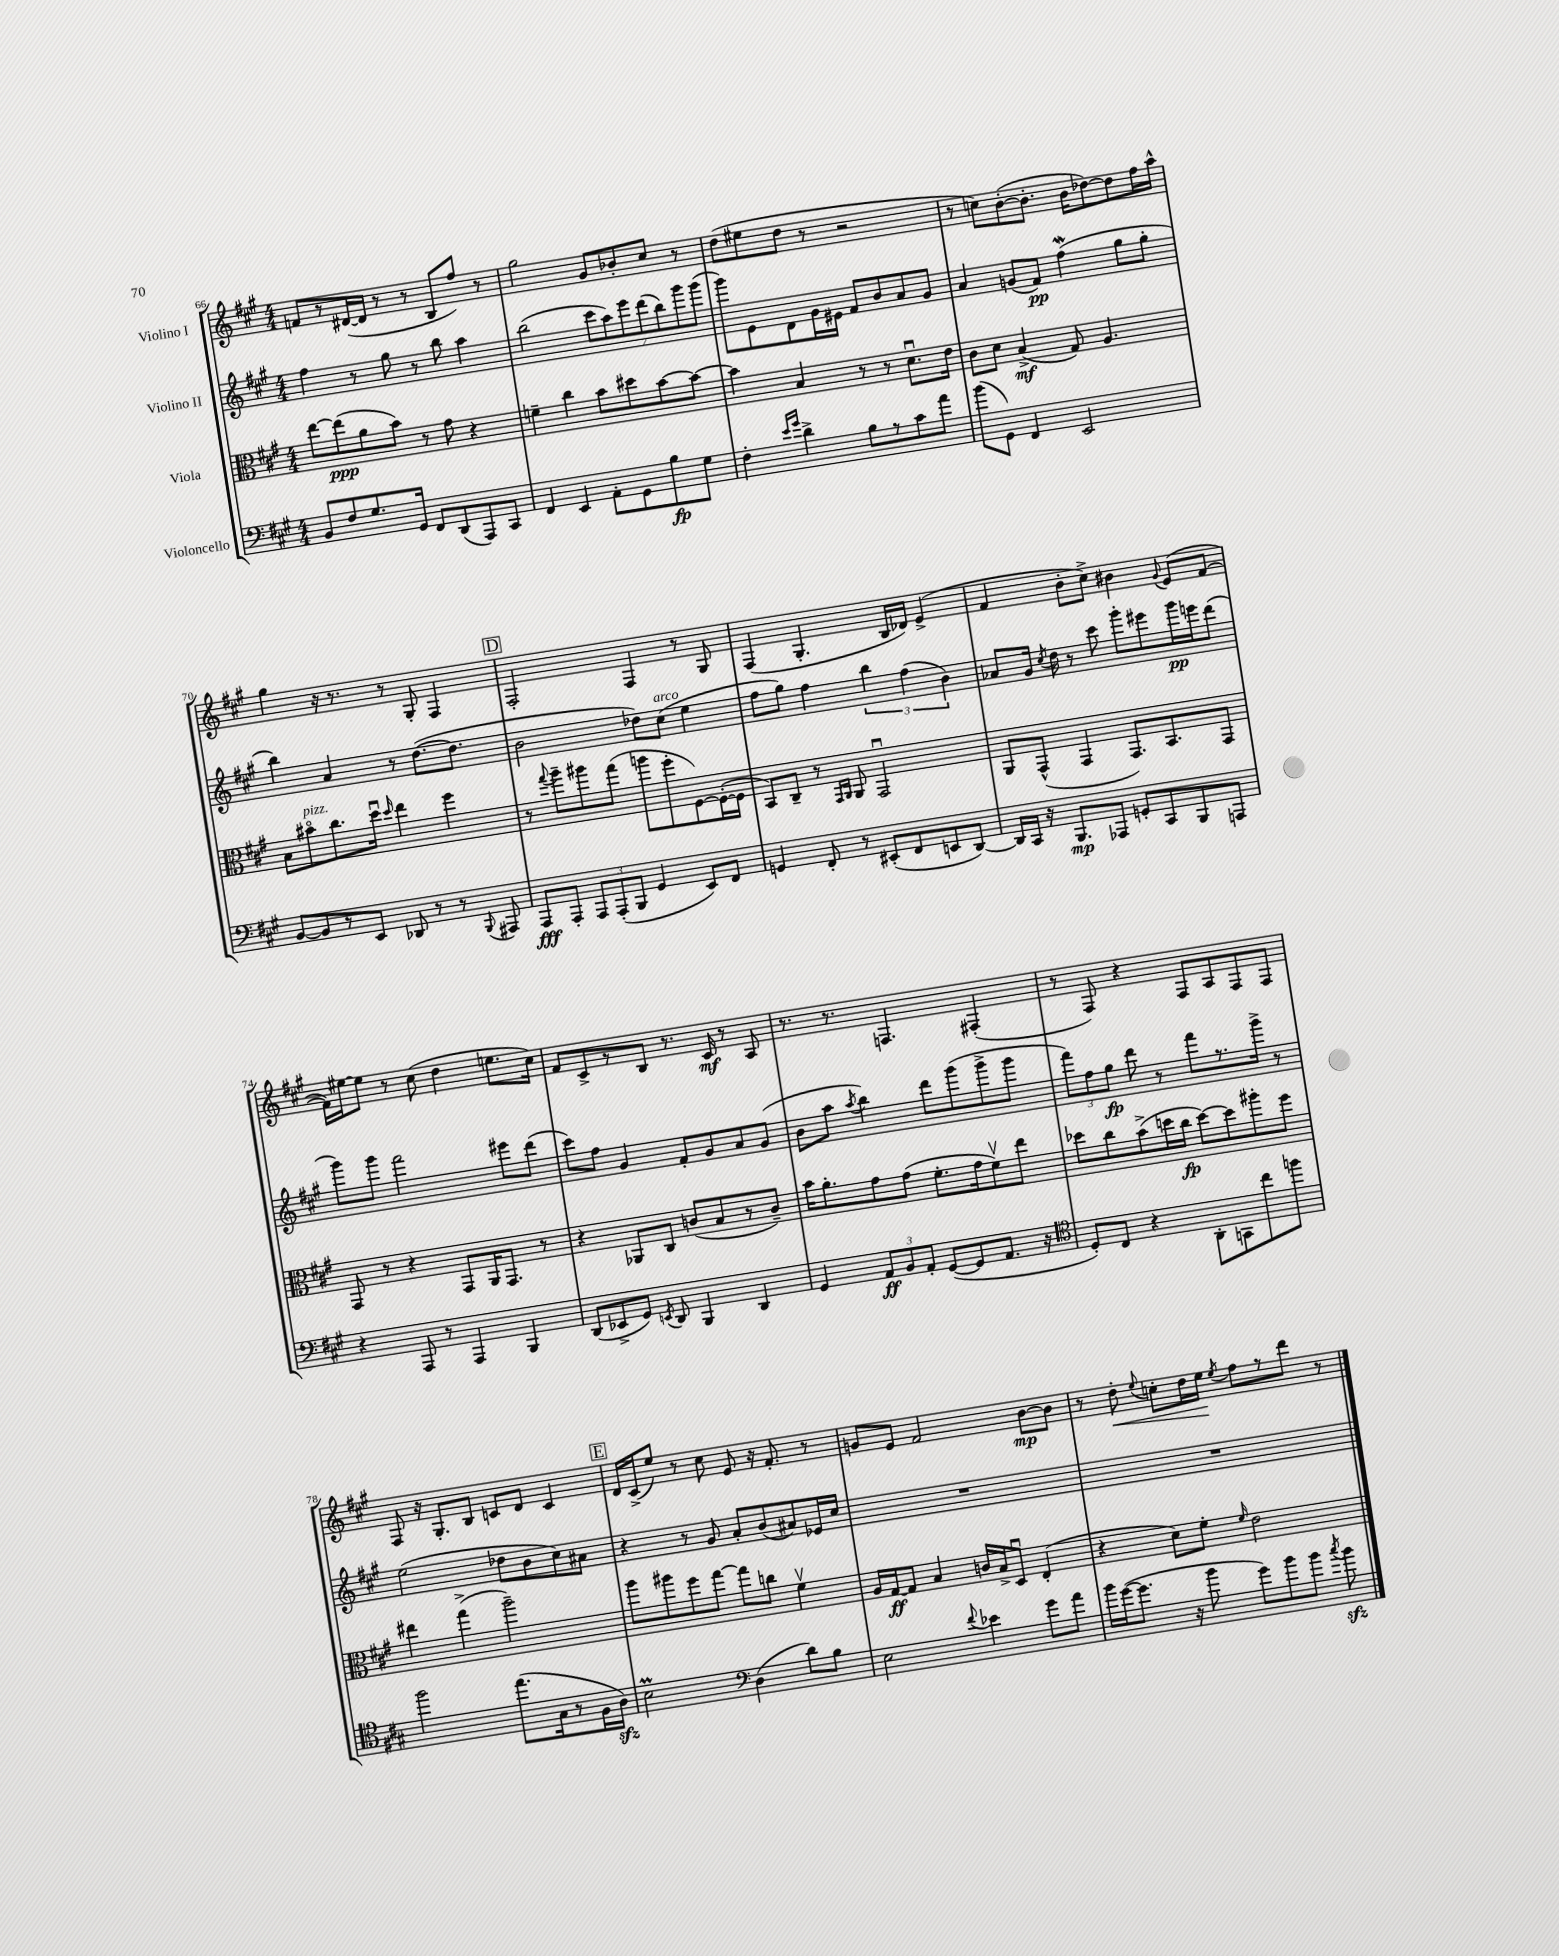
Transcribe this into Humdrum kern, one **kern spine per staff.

**kern	**kern	**kern	**kern
*staff4	*staff3	*staff2	*staff1
*clefF4	*clefC3	*clefG2	*clefG2
*k[f#c#g#]	*k[f#c#g#]	*k[f#c#g#]	*k[f#c#g#]
*M4/4	*M4/4	*M4/4	*M4/4
8BB/L	[8ee\L	4ff#\	8f/L
8F#/	(8ee\]	.	8r
8.G#/	8a\	8r	([16d#/L
.	.	.	16d#/]JJ
.	8b\J)	8gg#\	8r
16GG#/Jk	.	.	.
8FF#/L	8r	8r	8r
(8DD/	8g#\	8bb\	8B/L
8AAA/)	4r	4aa\	8ff#/J)
8CC#/J	.	.	8r
=	=	=	=
4FF#/	4f~\	(2bb\	2gg#\
4EE/	4cc#\	.	.
8AA'\L	8b\L	14ccc#\L	8g#/L
.	.	14aa\)	.
8GG#\	8dd#\	.	8b-'/
.	.	14eee\	.
.	.	(14ddd\	.
8B\	[8b\	.	8cc#/J
.	.	14bb\)	.
.	.	14ggg#\	.
8G#\J	8b\_J	.	8r
.	.	(14ggg#\J	.
=	=	=	=
4F#'\	4b\]	8ggg#\L)	(8dd\L
.	.	8e\	8ee#\
16qqe/LL	.	.	.
16qqg#/JJ	.	.	.
4d^\	4B/	8d\	8dd\J
.	.	16g#\L	8r
.	.	16e#\JJ	.
8B\L	8r	8f#/L	2r
8r	8r	8b/	.
8c#\	8.du\L	8a/	.
8a\J	.	8g#/J	.
.	16e\Jk	.	.
=	=	=	=
(8b\L	8c#\L	4a/	8r
8GG#\J)	8d\J	.	8cc\L)
4FF#/	(4B^/	(8g/L	([8b'\
.	.	8f#/J)	8.b'\]J
2EE/	8G#/)	(4ff#\	.
.	.	.	16b\LK
.	4.A/	.	[8dd-\)
.	.	8gg#\L	8dd-\]
.	.	8gg#'\J	16ff#\L
.	.	.	16aa^^\JJ
=	=	=	=
[8BB/L	8B\L	4bb\)	4gg#\
8BB/]	8b#o\	.	.
8r	8.cc#\	4a/	16r
.	.	.	8.r
8EE/J	.	.	.
.	16ddu\Jk	.	.
.	16qqdd/	.	.
8DD-/	4ee\	8r	8r
8r	.	([8.dd\L	8G#'/
8r	4ff#\	.	4F#/
.	.	8.dd\]J	.
8qqBBB/	.	.	.
8AAA#/	.	.	.
=	=	=	=
8AAA/L	8r	2b\	2F#'/
.	8qqgg#/	.	.
8AAA'/J	8aa~\L	.	.
12AAA/L	8aa#\	.	.
(12AAA'/	.	.	.
.	(8gg#\J	.	.
12BBB/J	.	.	.
4GG#/	8aa\L	8dd-\L)	4F#/
.	8ff#'\	(8cc#\J	.
8EE/L)	[8F#\)	4ee\	8r
8FF#/J	(16F#'\_L	.	8G#/
.	16F#\]JJ	.	.
=	=	=	=
4GG/	8BB/L)	8ff#\L	(4F#/
.	8C#~/J	8gg#\J)	.
8FF#'/	8r	4ff#\	4.G#'/
.	16qqGG#/LL	.	.
.	16qqAA/JJ	.	.
8r	8AA/	.	.
(8EE#'/L	2GG#u/	6bb\	.
8FF#/	.	.	16B/LL
.	.	(6ff#\	.
.	.	.	16d-/JJ)
8EE/	.	.	(4e^/
.	.	6b\)	.
[8DD/J)	.	.	.
=	=	=	=
16DD/]LL	8AA/L	8a-/L	4f#/
16CC#/JJ	.	.	.
16r	(8GG#^^/J	16g#/Jk	.
.	.	8qcc#/	.
8.BBB/L	.	16dd\	.
.	4GG#/	8r	8b'\L
8AAA-/J	.	8ccc#\	8cc#^\J)
8GG'/L	8.GG#/L)	8ggg#'\L	4b#\
8CC#/	.	8eee#\	.
.	8.BB/	.	.
.	.	.	8qqg#/
8BBB/	.	16ggg#\L	(8e/L
.	.	16eee\J	.
8AAA/J	8GG#/J	(8ddd\J	[8f#/J
=	=	=	=
4r	8GG#/	8ggg#\L)	16f#\]LL)
.	.	.	[16ee#\J
.	8r	8ggg#\J	8ee#\]J
8AAA/	4r	2fff#\	8r
8r	.	.	(8cc#\
4AAA/	8GG#/L	.	4dd\
.	16AA/K	.	.
.	8.GG#/J	.	.
4BBB/	.	8eee#\L	8.ee\L
.	8r	(8ddd\J	.
.	.	.	16cc#\Jk)
=	=	=	=
(8DD/L	4r	8ccc#\L)	8f#/L
8EE-^/	.	8ff#\J	8c#^/
8GG#/J)	8AA-/L	4g#/	8r
8qEE/	.	.	.
8DD/	8C#/J	.	8B/J
4BBB/	(8c/L	8f#'/L	8.r
.	8B/	8g#/	.
.	.	.	16c#/
4DD/	8r	8a/	8r
.	8c~/J)	(8g#/J	8A/
=	=	=	=
4GG#/	16b\LK	8b\L	8.r
.	8.a'\	.	.
.	.	8aa\J	.
.	.	.	8.r
.	.	8qaa/	.
12AA/L	8g#\	4bb\)	.
12BB/	.	.	.
.	(8g#\J	.	4.F/
12AA'/J	.	.	.
([8GG#/L	8.f#'\L	8ddd\L	.
8GG#/]	.	(8ggg#\	.
.	16g#\k	.	.
8.AA/J	8f#v\)	8ggg#^\	(4F#'/
.	8ee\J	8ggg#\J	.
16r	.	.	.
=	=	=	=
*clefC4	*	*	*
8D'/L)	8dd-\L	12fff#\L)	8r
.	.	12ff#\	.
8C#/J	8cc#\	.	8F#/)
.	.	12gg#\J	.
4r	(8b^\	8ddd\	4r
.	16dd\L	8r	.
.	16cc#\JJ	.	.
8AA'\L	[8dd\L)	8fff#\L	8F#/L
8GG\	8dd\]	8.r	8A/
8cc#\	8aa#'\	.	8F#/
.	.	16ggg#^\Jk	.
8ff\J	8ff#\J	8r	8F#/J
=	=	=	=
2ff#\	4ee#\	(2ee\	8F#/
.	.	.	16r
.	.	.	8.G#'/L
.	(4gg#^\	.	.
.	.	.	8B/J
(8.ee\L	2aa~\)	8dd-\L	8c/L
.	.	8b\	8d/J
16G#\k	.	.	.
8r	.	8cc#\)	4c/
16F#\L	.	8a#\J	.
16A\JJ)	.	.	.
=	=	=	=
2B\	8aa\L	4r	16d/LL
.	.	.	(16c#^/J
.	8aa#\	.	8ee/J)
.	8ff#\	8r	8r
.	[8gg#\J	8g#/	8cc#\
*clefF4	*	*	*
(4D\	8gg#\]L	8a'/L	8e/
.	8cc\J	(8b/	16r
.	.	.	8.f#'/
8d\L)	4f#v\	8a#/)	.
8B\J	.	16e-/L	8r
.	.	16cc#/JJ	.
=	=	=	=
2E\	16A/LL	1r	8g/L
.	[16G#/J	.	.
.	8G#/]J	.	8e/J
.	4B/	.	2f#/
8qqf#/	.	.	.
4e-\	16c/LL	.	.
.	16B^/J	.	.
.	8Du/J	.	.
8g#\L	(4E'/	.	[8b\L
8a\J	.	.	8b\]J
=	=	=	=
16b\LL	4r	1r	8r
([16g#\J	.	.	.
8.g#\]J	.	.	8dd'\
.	.	.	8qqee/
.	8d\L)	.	8cc'\L
16r	.	.	.
8b\	8f#'\J	.	16dd\L
.	.	.	16ee\JJ
.	16qqf#/	.	8qee/
8g#\L)	2e\	.	8ff#\L
8b\	.	.	8r
8b\J	.	.	8ddd\J
8qcc#/	.	.	.
8b\	.	.	8r
==	==	==	==
*-	*-	*-	*-
